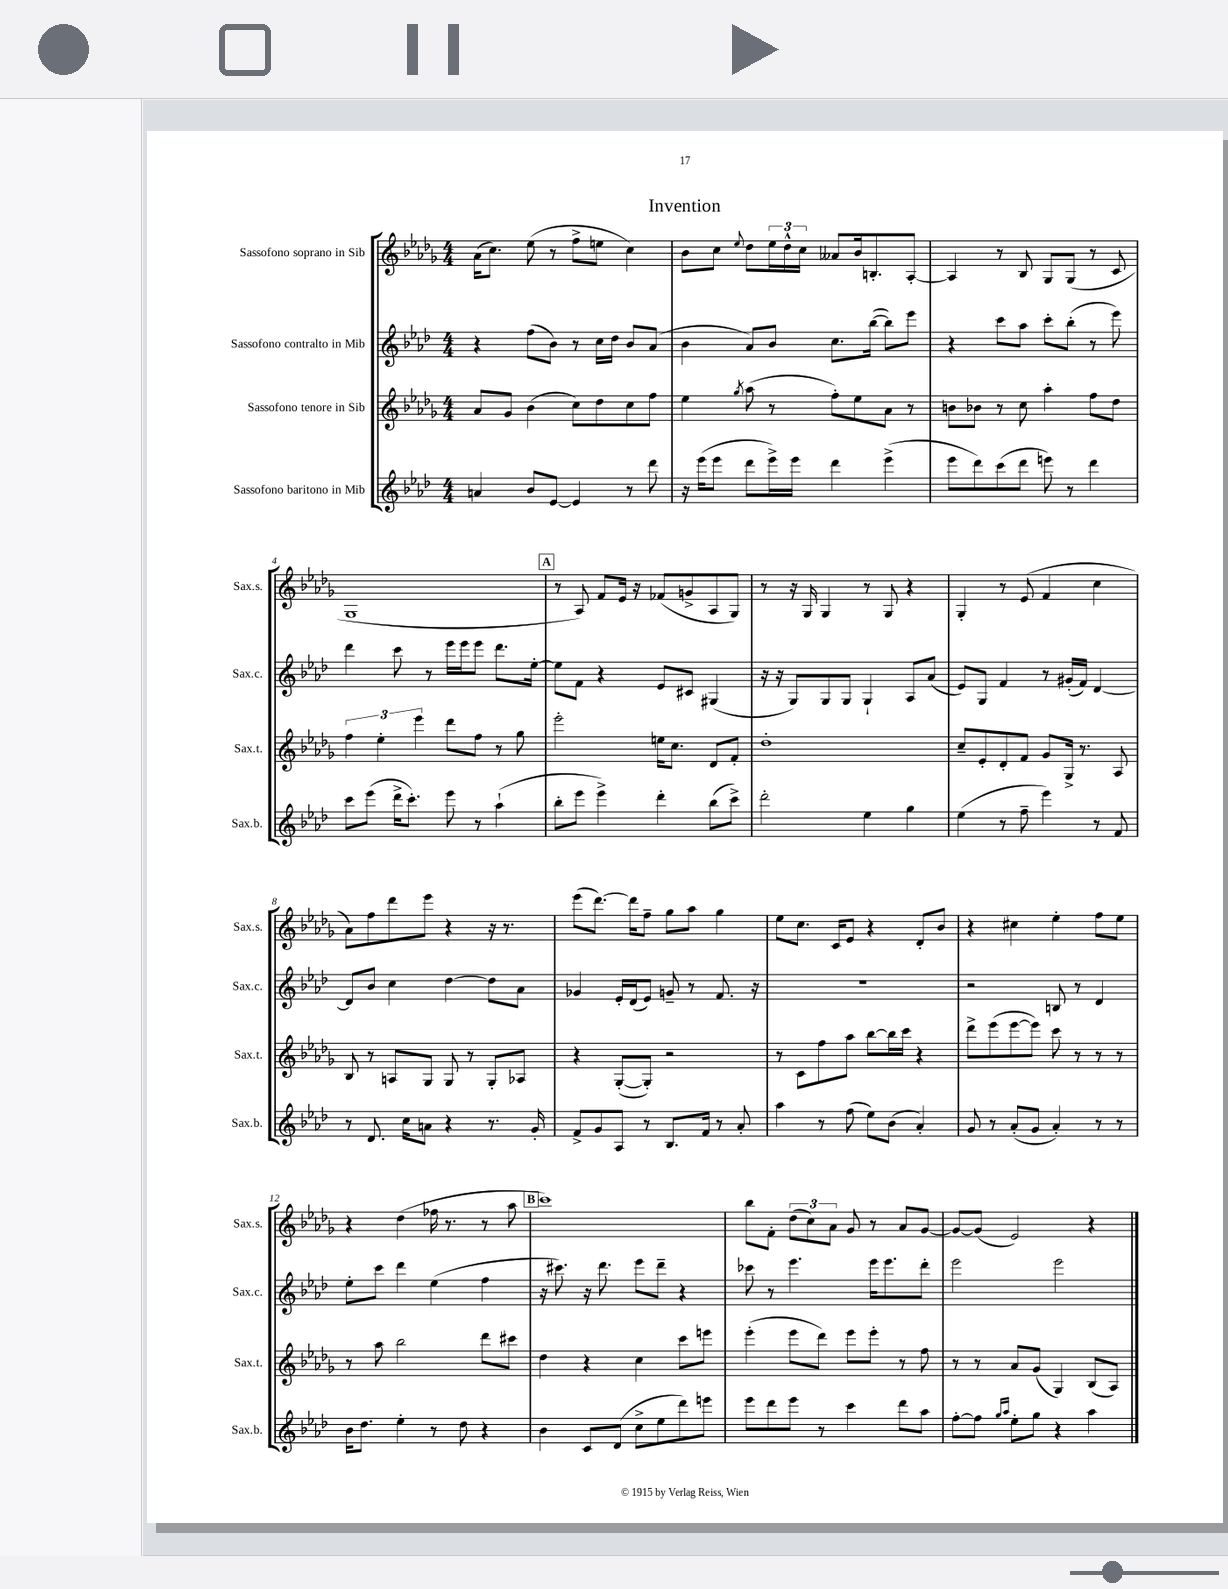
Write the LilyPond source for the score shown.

\header { title = "Invention" }
<<
\new StaffGroup <<
\new Staff = "s0" \with { instrumentName = "Sassofono soprano in Sib" shortInstrumentName = "Sax.s." } {
    \clef treble \key des \major \numericTimeSignature \time 4/4
    aes'16( c''8.) ees''8( r8 f''8-> e''8 c''4) |
    bes'8 c''8 \appoggiatura { ees''8 } des''8 \tuplet 3/2 { ees''16 des''16-^ c''16 } aeses'8 bes'16 b8.-. aes8~-. |
    aes4 r8 bes8 ges8 ges8( r8 c'8 |
    ges1 |
    \mark \markup { \box "A" } r8 aes8) f'8 ees'16 r16 fes'8( g'8-> aes8 ges8) |
    r8 r16 ges16 ges4 r8 ges8 r4 |
    ges4-. r8 ees'8( f'4 c''4 |
    aes'8) f''8 des'''8 ees'''8 r4 r16 r8. |
    ees'''8( des'''8.~) des'''16 f''8-- ges''8 aes''8 ges''4 |
    ees''8 c''8. c'16 ees'8 r4 des'8-. bes'8 |
    r4 cis''4 ees''4-. f''8 ees''8 |
    r4 des''4( fes''16 r8. r8 aes''8 |
    \mark \markup { \box "B" } c'''1) |
    bes''8 f'8-. \tuplet 3/2 { des''8( c''8) aes'8 } ges'8 r8 aes'8 ges'8~ |
    ges'8~ ges'8( ees'2) r4 \bar "|." |
}
\new Staff = "s1" \with { instrumentName = "Sassofono contralto in Mib" shortInstrumentName = "Sax.c." } {
    \clef treble \key aes \major \numericTimeSignature \time 4/4
    r4 f''8( bes'8) r8 c''16 des''16 bes'8 aes'8( |
    bes'4 aes'8) bes'8 c''8. bes''16~( bes''8) ees'''8 |
    r4 c'''8 aes''8 c'''8-. bes''8-.( r8 ees'''8) |
    des'''4 c'''8 r8 ees'''16 ees'''16 ees'''8 des'''8. ees''16~-. |
    \mark \markup { \box "A" } ees''8 f'8 r4 ees'8 cis'8 gis4( |
    r16 r16 g8) g8 g8 g4-! aes8 aes'8( |
    ees'8) g8 f'4 r8 gis'16-.( f'16) des'4~ |
    des'8 bes'8 c''4 des''4~ des''8 aes'8 |
    ges'4 ees'16-. des'16( ees'8) g'8-- r8 f'8. r16 |
    R1 |
    r2 b8 r8 des'4 |
    ees''8-. c'''8 des'''4 ees''4( f''4 |
    \mark \markup { \box "B" } r16 cis'''8.) r16 des'''8. ees'''8 des'''8-- r4 |
    ces'''8 r8 ees'''4. ees'''16 ees'''8. des'''8-. |
    ees'''2 ees'''2 \bar "|." |
}
\new Staff = "s2" \with { instrumentName = "Sassofono tenore in Sib" shortInstrumentName = "Sax.t." } {
    \clef treble \key des \major \numericTimeSignature \time 4/4
    aes'8 ges'8 bes'4( c''8) des''8 c''8 f''8 |
    ees''4 \acciaccatura { ges''8 } aes''8( r8 f''8-.) ees''8 aes'8 r8 |
    b'8 bes'8 r8 c''8 aes''4-. f''8 des''8 |
    \tuplet 3/2 { f''4 ees''4-. ees'''4 } des'''8 f''8 r8 ges''8 |
    \mark \markup { \box "A" } ees'''2-. e''16 c''8. des'8 f'8-. |
    des''1-. |
    c''8-- ees'8-. des'8-. f'8 ges'8 ges16-> r8. aes8 |
    bes8 r8 a8 ges8 ges8 r8 ges8-. aes8 |
    r4 ges8~-.( ges8-.) r2 |
    r8 c'8 f''8 aes''8 bes''8~ bes''16 c'''16 r4 |
    des'''8-> ees'''8( ees'''8~ ees'''8) c'''8 r8 r8 r8 |
    r8 aes''8 bes''2 des'''8 cis'''8 |
    \mark \markup { \box "B" } des''4 r4 c''4 c'''8 e'''8 |
    ees'''4-.( ees'''8 des'''8) ees'''8 ees'''8-. r8 f''8 |
    r8 r8 aes'8 ges'8( ges4) bes8( aes8) \bar "|." |
}
\new Staff = "s3" \with { instrumentName = "Sassofono baritono in Mib" shortInstrumentName = "Sax.b." } {
    \clef treble \key aes \major \numericTimeSignature \time 4/4
    a'4 bes'8 ees'8~ ees'4 r8 des'''8 |
    r16 ees'''16( ees'''8 des'''8 ees'''16->) ees'''16 des'''4 ees'''4->( |
    ees'''8 des'''8) c'''8( des'''8 e'''8) r8 des'''4 |
    c'''8 ees'''8( des'''16-> c'''8.-.) ees'''8 r8 aes''4-!( |
    \mark \markup { \box "A" } bes''8-. ees'''8 ees'''4->) des'''4-. bes''8( c'''8->) |
    des'''2-. ees''4 g''4 |
    ees''4( r8 f''8-- ees'''4) r8 f'8 |
    r8 des'8. c''16 a'8 r4 r8. g'16-. |
    f'8-> g'8 aes8 r8 bes8. f'16 r8 aes'8-. |
    aes''4 r8 f''8( ees''8) bes'8( aes'4-.) |
    g'8 r8 aes'8-.( g'8 aes'4-.) r8 r8 |
    bes'16 des''8. ees''4-. r8 des''8 r4 |
    \mark \markup { \box "B" } bes'4 c'8 des'8( c''8-> ees''8 des'''8) e'''8 |
    ees'''8 des'''8 ees'''8 r8 c'''4 des'''8 aes''8 |
    f''8~-. f''8 \grace { g''16 aes''16 } ees''8-. g''8 r4 aes''4 \bar "|." |
}
>>
>>
